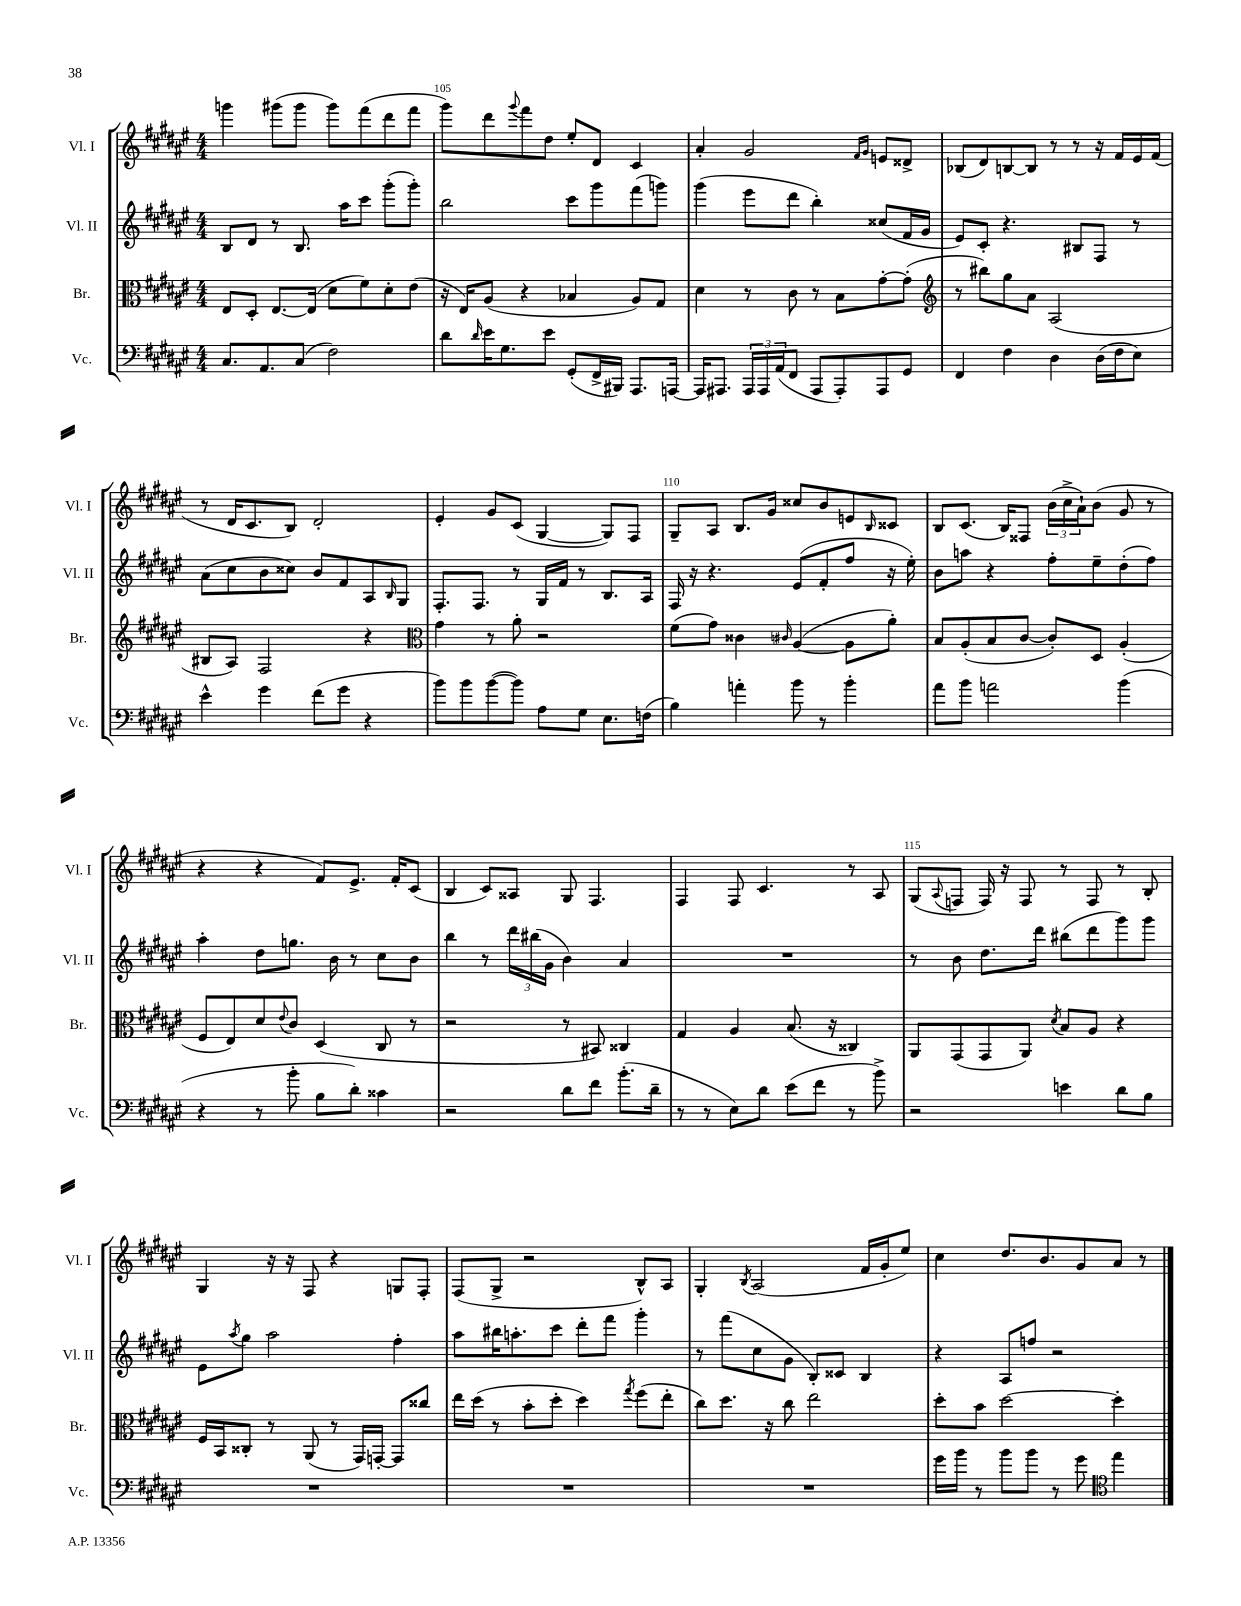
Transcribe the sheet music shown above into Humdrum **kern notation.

**kern	**kern	**kern	**kern
*staff4	*staff3	*staff2	*staff1
*clefF4	*clefC3	*clefG2	*clefG2
*k[f#c#g#d#a#e#]	*k[f#c#g#d#a#e#]	*k[f#c#g#d#a#e#]	*k[f#c#g#d#a#e#]
*M4/4	*M4/4	*M4/4	*M4/4
8.C#	8E#	8B	4ggg
.	8D#'	8d#	.
8.AA#	.	.	.
.	[8.E#	8r	(8ggg#
(8C#	.	8.B	8ggg#
.	(16E#]	.	.
2F#)	8d#	.	8ggg#)
.	.	16aa#	.
.	8f#)	8ccc#	(8fff#
.	8d#'	(8ggg#'	8ddd#
.	(8e#	8ggg#')	8fff#
=	=	=	=
8d#	16r	2bb	8ggg#)
.	16E#)	.	.
16qqd#	.	.	.
16e#	(8A#	.	8ddd#
8.G#	.	.	.
.	.	.	8qqggg#
.	4r	.	8fff#
8e#	.	.	8dd#
(8GG#'	4B-	8ccc#	8ee#'
16FF#^	.	8ggg#	8d#
16BBB#)	.	.	.
8.AAA#	8A#)	(8fff#	4c#
.	8G#	8ggg)	.
[16AAA	.	.	.
=	=	=	=
16AAA]	4d#	(4ggg#	4a#'
8.AAA#	.	.	.
24AAA#	8r	8eee#	2g#
24AAA#	.	.	.
(24AA#	.	.	.
8FF#	8c#	8ddd#	.
8AAA#	8r	4bb')	.
8AAA#')	8B	.	.
.	.	.	16qqf#
.	.	.	16qqg#
8AAA#	[8g#'	(8cc##	8e
8GG#	(8g#']	16f#	8d##^
.	.	16g#	.
=	=	=	=
*	*clefG2	*	*
4FF#	8r	8e#)	(8B-
.	8bb#)	8c#'	8d#)
4F#	8gg#	4.r	[8B
.	8a#	.	8B]
4D#	(2A#	.	8r
.	.	8B#	8r
(16D#	.	8F#	16r
16F#	.	.	16f#
8E#)	.	8r	16e#
.	.	.	(16f#
=	=	=	=
4e#^^	8B#	(8a#	8r
.	8A#)	8cc#	16d#
.	.	.	8.c#
4g#	2F#	8b	.
.	.	8cc##)	8B)
(8f#	.	8b	2d#'
8g#	.	8f#	.
4r	4r	8A#	.
.	.	16qqB	.
.	.	8G#	.
=	=	=	=
*	*clefC3	*	*
8b)	4g#	8.F#'	4e#'
8b	.	.	.
.	.	8.F#	.
([8b	8r	.	8g#
8b])	8a#'	8r	(8c#
8A#	2r	16G#	[4G#
.	.	16f#	.
8G#	.	8r	.
8.E#	.	8.B	8G#])
.	.	.	8F#
(16F	.	16A#	.
=	=	=	=
4B)	(8f#	16F#	8G#~
.	.	16r	.
.	8g#)	4.r	8A#
4a'	4c##	.	8.B
.	.	.	16g#
.	16qqc#	.	.
8b	([4A#	(8e#	8cc##
8r	.	8f#'	8b
4b'	8A#]	8ff#	8e
.	.	.	16qqB
.	8a#')	16r	8c##
.	.	16ee#')	.
=	=	=	=
8a#	8B	8b	8B
8b	(8A#'	8aa	(8.c#
2a	8B	4r	.
.	.	.	16B)
.	[8c#	.	8F##
.	8c#'])	8ff#'	(24b
.	.	.	24cc#^
.	.	.	24a#`)
.	8D#	8ee#~	(8b
(4b	(4A#'	(8dd#'	8g#
.	.	8ff#)	8r
=	=	=	=
4r	8F#	4aa#'	4r
.	8E#)	.	.
8r	8d#	8dd#	4r
.	8qqe#	.	.
8b'	8c#	8.gg	.
8B	(4D#	.	8f#)
.	.	16b	.
8d#')	.	8r	8.e#^
4c##	8C#	8cc#	.
.	.	.	16f#'
.	8r	8b	(8c#
=	=	=	=
2r	2r	4bb	4B
.	.	8r	8c#)
.	.	24ddd#	8A##
.	.	(24bb#	.
.	.	24g#	.
8d#	8r	4b)	8G#
8f#	8BB#)	.	4.F#
(8.b'	4C##	4a#	.
16d#~	.	.	.
=	=	=	=
8r	4G#	1r	4F#
8r	.	.	.
8E#)	4A#	.	8F#
8d#	.	.	4.c#
(8e#	(8.B	.	.
8f#	.	.	.
.	16r	.	.
8r	4C##)	.	8r
8b^)	.	.	8A#
=	=	=	=
2r	8AA#	8r	(8G#
.	.	.	8qqA#
.	(8GG#	8b	8F
.	8GG#	8.dd#	16F)
.	.	.	16r
.	8AA#)	.	8F
.	.	16ddd#	.
.	8qd#	.	.
4e	8B	(8bb#	8r
.	8A#	8ddd#	8F
8d#	4r	8ggg#)	8r
8B	.	8ggg#	8B'
=	=	=	=
1r	16F#	8e#	4G#
.	16BB	.	.
.	.	8qaa#	.
.	8C##'	8gg#	.
.	8r	2aa#	16r
.	.	.	16r
.	(8AA#	.	8F#
.	8r	.	4r
.	16GG#)	.	.
.	[16GG'	.	.
.	8GG]	4ff#'	8G
.	8cc##	.	8F#'
=	=	=	=
1r	16ee#	8aa#	(8F#
.	(16dd#	.	.
.	8r	16bb#	8G#^
.	.	8.aa'	.
.	8b'	.	2r
.	8dd#'	8ccc#	.
.	4dd#)	8ddd#'	.
.	.	8fff#	.
.	8qgg#	.	.
.	(8ff#	4ggg#'	8B^^)
.	8ee#'	.	8A#
=	=	=	=
1r	8cc#)	8r	4G#'
.	8.dd#	(8fff#	.
.	.	.	8qB
.	.	8cc#	(2A#
.	16r	.	.
.	8cc#	8g#	.
.	2ee#	8B')	.
.	.	8c##	.
.	.	4B	16f#
.	.	.	16g#'
.	.	.	8ee#)
=	=	=	=
16g#	8dd#'	4r	4cc#
16b	.	.	.
8r	8b	.	.
8b	[2dd#	8A#	8.dd#
8b	.	8ff	.
.	.	.	8.b
8r	.	2r	.
8g#	.	.	8g#
*clefC4	*	*	*
4ee#	4dd#']	.	8a#
.	.	.	8r
==	==	==	==
*-	*-	*-	*-
